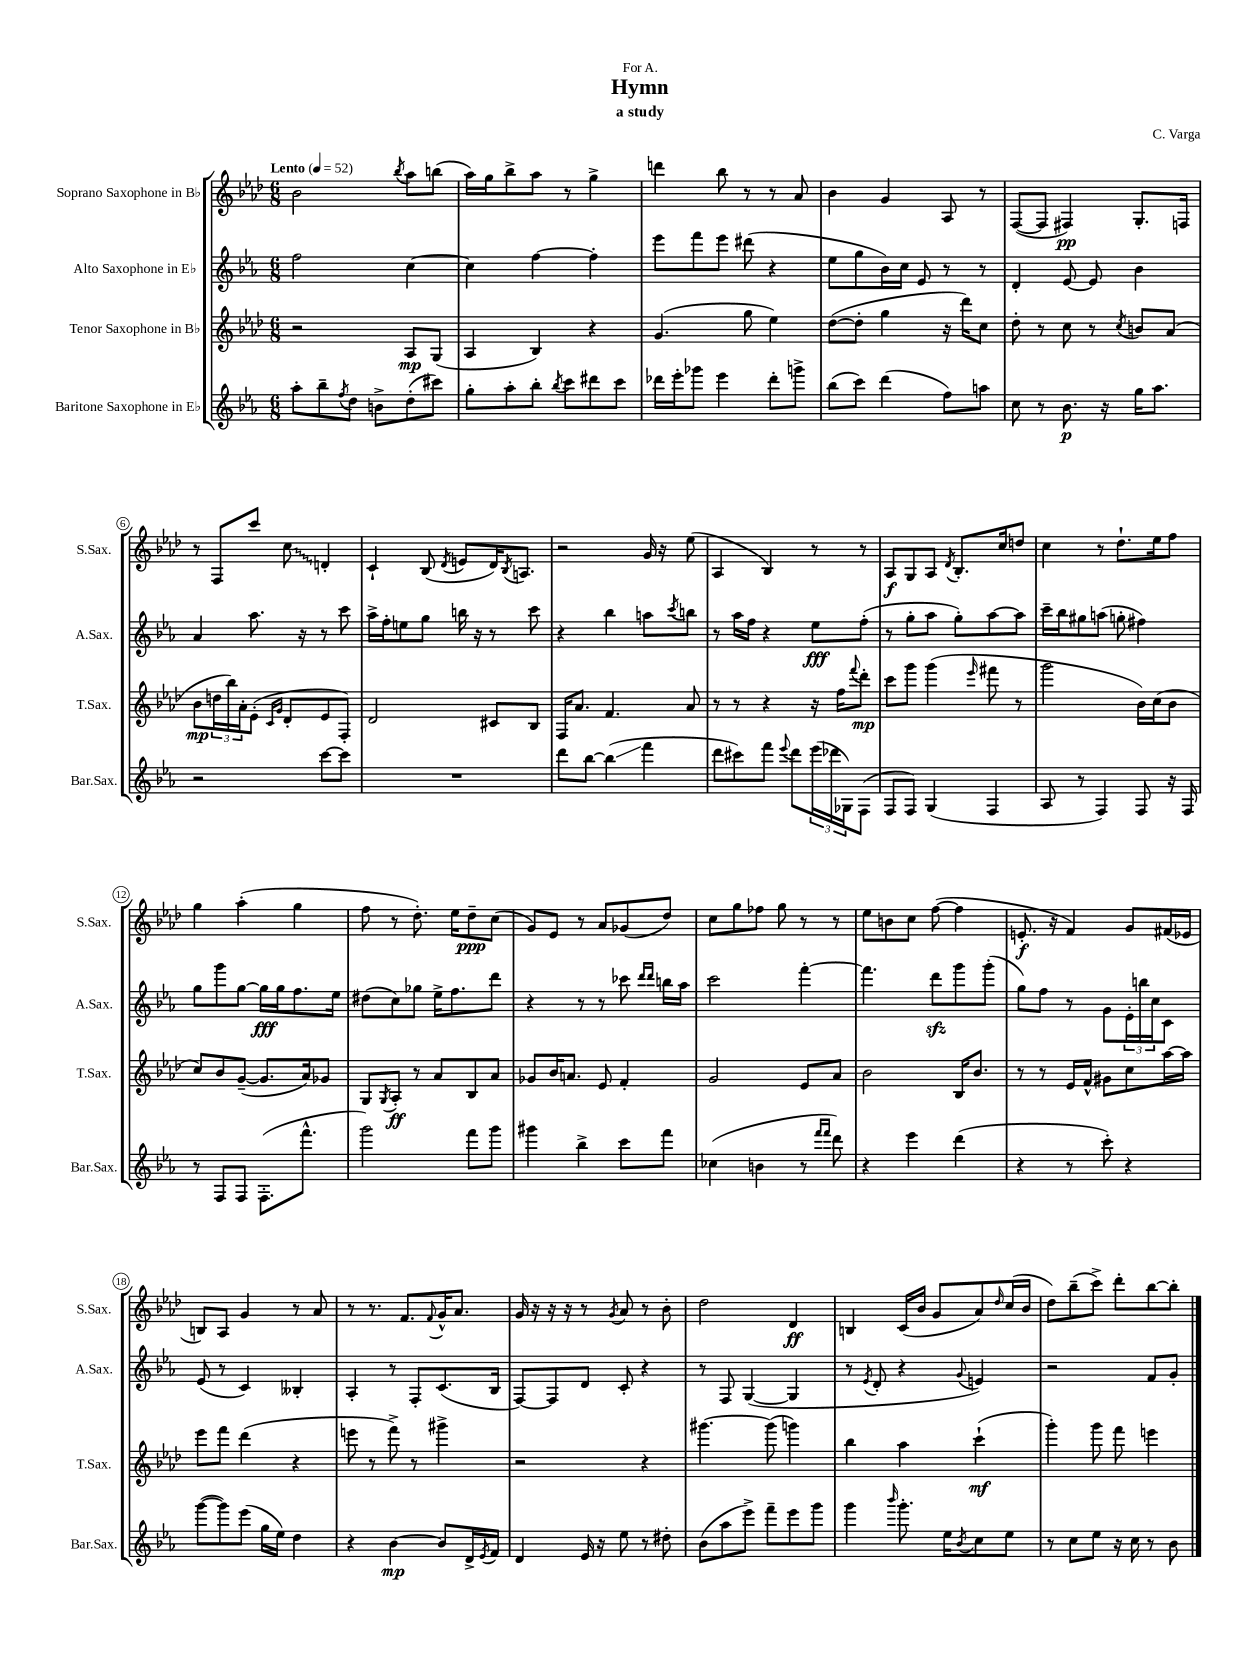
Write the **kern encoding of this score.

**kern	**kern	**kern	**kern
*staff4	*staff3	*staff2	*staff1
*clefG2	*clefG2	*clefG2	*clefG2
*k[b-e-a-]	*k[b-e-a-d-]	*k[b-e-a-]	*k[b-e-a-d-]
*M6/8	*M6/8	*M6/8	*M6/8
*MM52	*MM52	*MM52	*MM52
8aa-'\L	2r	2ff\	2b-\
8bb-~\	.	.	.
8qff/	.	.	.
8dd\J	.	.	.
8b^\L	.	.	.
.	.	.	8qbb-/
(8dd'\	8A-/L	[4cc\	8aa-\L
8ccc#\J)	(8G/J	.	(8bb\J
=	=	=	=
8gg'\L	4A-/	4cc\]	16aa-\LL)
.	.	.	16gg\J
8aa-'\	.	.	8bb-^\
8bb-'\J	4B-/)	[4ff\	8aa-\J
8qbb-/	.	.	.
8ccc\L	.	.	8r
8ddd#\	4r	4ff'\]	4gg^\
8ccc\J	.	.	.
=	=	=	=
16ddd-\LL	(4.g/	8eee-\L	4ddd\
16eee-'\J	.	.	.
8ggg-\J	.	8fff\	.
4eee-\	.	8eee-\J	8bb-\
.	8gg\	(8ddd#\	8r
8ddd-'\L	4ee-\)	4r	8r
8ggg^\J	.	.	8a-/
=	=	=	=
(8bb-\L	([8dd-\L	8ee-\L	4b-\
8ccc\J)	8dd-'\]J	8gg\	.
(4ddd\	4gg\	16b-\L)	4g/
.	.	16cc\JJ	.
.	.	8e-/	.
8ff\L)	16r	8r	8A-/
.	16ddd-\LK)	.	.
8aa\J	8cc\J	8r	8r
=	=	=	=
8cc\	8dd-'\	4d'/	([8F/L
8r	8r	.	8F/]J
8.b-\	8cc\	[8e-/	4F#/)
.	8r	8e-/]	.
16r	.	.	.
.	8qcc/	.	.
16gg\LK	8b/L	4b-\	8.G'/L
8.aa-\J	.	.	.
.	(8a-/J	.	.
.	.	.	16F/Jk
=	=	=	=
2r	8b-\L	4a-/	8r
.	24dd\L	.	8F/L
.	24bb-\)	.	.
.	24a-'\J	.	.
.	(8e-'\J	8.aa-\	8ccc/J
.	16qqc/LL	.	.
.	16qqg/JJ	.	.
.	8d-'/L	.	8cc\
.	.	16r	.
[8ccc\L	8e-/	8r	4d'/
8ccc\]J	8F'/J)	8ccc\	.
=	=	=	=
2.r	2d-/	16aa-^\LL	4c`/
.	.	16ff'\J	.
.	.	8ee\	.
.	.	8gg\J	(8B-/
.	.	.	8qd-/
.	.	16bb\	8e/L
.	.	16r	.
.	8c#/L	8r	16d-/K)
.	.	.	8qB-/
.	.	.	8.A/J
.	8B-/J	8ccc\	.
=	=	=	=
8ddd\L	16F/LK	4r	2r
.	8.a-/J	.	.
[8bb-\J	.	.	.
(4bb-\]	4.f/	4bb-\	.
4fff\	.	8aa\L	16g/
.	.	.	16r
.	.	8qccc/	.
.	8a-/	8bb\J	(8ee-\
=	=	=	=
8ddd\L	8r	8r	4A-/
8ccc#\)	8r	16aa-\LL	.
.	.	16ff\JJ	.
8fff\J	4r	4r	4B-/)
8qqeee-/	.	.	.
8ddd\L	.	.	.
(24eee-\L	16r	8ee-\L	8r
24ddd-\	.	.	.
.	16ff\LK	.	.
24G-\J)	.	.	.
.	8qqfff/	.	.
(8F\J	8ddd-'\J	(8ff'\J	8r
=	=	=	=
8F/L	8ccc\L	8r	8A-/L
8F/J)	8ggg\J	8gg'\L	8G/
(4G/	(4ggg\	8aa-\J	8A-/J
.	.	.	8qd-/
.	.	8gg'\L)	8.B-'/L
.	16qqeee-/	.	.
4F/	8fff#\	[8aa-\	.
.	.	.	16cc/k
.	8r	8aa-\]J	8dd/J
=	=	=	=
8A-/	2ggg\	16ccc~\LL	4cc\
.	.	16bb-\J	.
8r	.	8gg#\	.
4F/)	.	(8aa\J	8r
.	.	8gg'\	8.dd-`\L
8F/	16b-\LL)	4ff#\)	.
.	(16cc\J	.	16ee-\k
16r	8b-\J	.	8ff\J
16F/	.	.	.
=	=	=	=
8r	8cc/L)	8gg\L	4gg\
8F/L	8b-/	8ggg\	.
8F/J	([8g~/J	[8gg\J	(4aa-'\
(8.F'\L	8.g/]L	16gg\]LL	.
.	.	16gg\J	.
.	.	8.ff\	4gg\
8.fff^^\J	16a-/k)	.	.
.	8g-/J	.	.
.	.	16ee-\Jk	.
=	=	=	=
2ggg\)	8G/L	(8dd#\L	8ff\
.	8qG/	.	.
.	8A-'/J	8cc\)	8r
.	8r	8gg-\J	8.dd-'\)
.	8a-/L	16ee-^\LK	.
.	.	8.ff\	16ee-\LK
8fff\L	8B-/	.	8dd-~\
8ggg\J	8a-/J	8ddd\J	(8cc\J
=	=	=	=
4ggg#\	8g-/L	4r	8g/L)
.	16b-/K	.	8e-/J
.	8.a/J	.	.
4bb-^\	.	8r	8r
.	8e-/	8r	8a-/L
8ccc\L	4f'/	8ccc-\	(8g-/
.	.	16qqddd/LL	.
.	.	16qqddd/JJ	.
8fff\J	.	16bb\LL	8dd-/J)
.	.	16aa-\JJ	.
=	=	=	=
(4cc-\	2g/	2ccc\	8cc\L
.	.	.	8gg\
4b\	.	.	8ff-\J
.	.	.	8gg\
8r	8e-/L	[4fff'\	8r
16qqfff/LL	.	.	.
16qqfff/JJ	.	.	.
8ddd\)	8a-/J	.	8r
=	=	=	=
4r	2b-\	4.fff\]	8ee-\L
.	.	.	8b\
4eee-\	.	.	8cc\J
.	.	8ddd\L	([8ff\
(4ddd\	16B-/LK	8ggg\	4ff\]
.	8.b-/J	.	.
.	.	(8ggg'\J	.
=	=	=	=
4r	8r	8gg\L)	8.e'/
.	8r	8ff\J	.
.	.	.	16r
8r	16e-/LL	8r	4f/)
.	16f^^/JJ	.	.
8ccc'\)	8g#\L	8g\L	.
4r	8cc\	24e-'\L	8g/L
.	.	24bb\	.
.	.	24cc\J	.
.	[16aa-\L	8c\J	(16f#/L
.	16aa-\]JJ	.	16e-/JJ
=	=	=	=
([8ggg\L	8eee-\L	(8e-/	8B/L)
8ggg\])	8fff\J	8r	8A-/J
(8eee-\J	(4ddd-\	4c/)	4g/
16gg\LL	.	.	.
16ee-\JJ)	.	.	.
4dd\	4r	4B--'/	8r
.	.	.	8a-/
=	=	=	=
4r	8eee\	4A-'/	8r
.	8r	.	8.r
[4b-\	8fff^\)	8r	.
.	.	.	8.f/L
.	8r	8F'/L	.
.	.	.	8qqf/
8b-/]L	4ggg#^\	(8.c/	16g^^/K
.	.	.	8.a-/J
16d^/L	.	.	.
8qe-/	.	.	.
16f/JJ	.	16B-/Jk	.
=	=	=	=
4d/	2r	[8F/L)	16g/
.	.	.	16r
.	.	8F/]	16r
.	.	.	16r
16e-/	.	8d/J	8r
16r	.	.	.
.	.	.	8qg/
8ee-\	.	8c'/	8a-/
8r	4r	4r	8r
8dd#'\	.	.	8b-'\
=	=	=	=
(8b-\L	[4.ggg#\	8r	2dd-\
8aa-\	.	8F/	.
8eee-^\J)	.	([4G/	.
8fff~\L	(8ggg#\]	.	.
8eee-\	4ggg\)	4G/]	4d-/
8ggg\J	.	.	.
=	=	=	=
4ggg\	4bb-\	8r	4B/
.	.	8qe-/	.
.	.	8d'/	.
16qqbbb-/	.	.	.
8.ggg'\	4aa-\	4r	(16c/LL
.	.	.	16b-/JJ
.	.	.	8g/L
16ee-\LK	.	.	.
8qb-/	.	8qqg/	.
8cc\	(4ccc`\	4e/)	8a-/)
.	.	.	16qqdd-/
8ee-\J	.	.	(16cc/L
.	.	.	16b-/JJ
=	=	=	=
8r	4ggg'\)	2r	8dd-\L)
8cc\L	.	.	(8bb-~\
8ee-\J	8ggg\	.	8ccc^\J)
16r	8fff\	.	8ddd-'\L
16cc\	.	.	.
8r	4eee\	8f/L	[8bb-\
8b-\	.	8g'/J	8bb-'\]J
==	==	==	==
*-	*-	*-	*-
